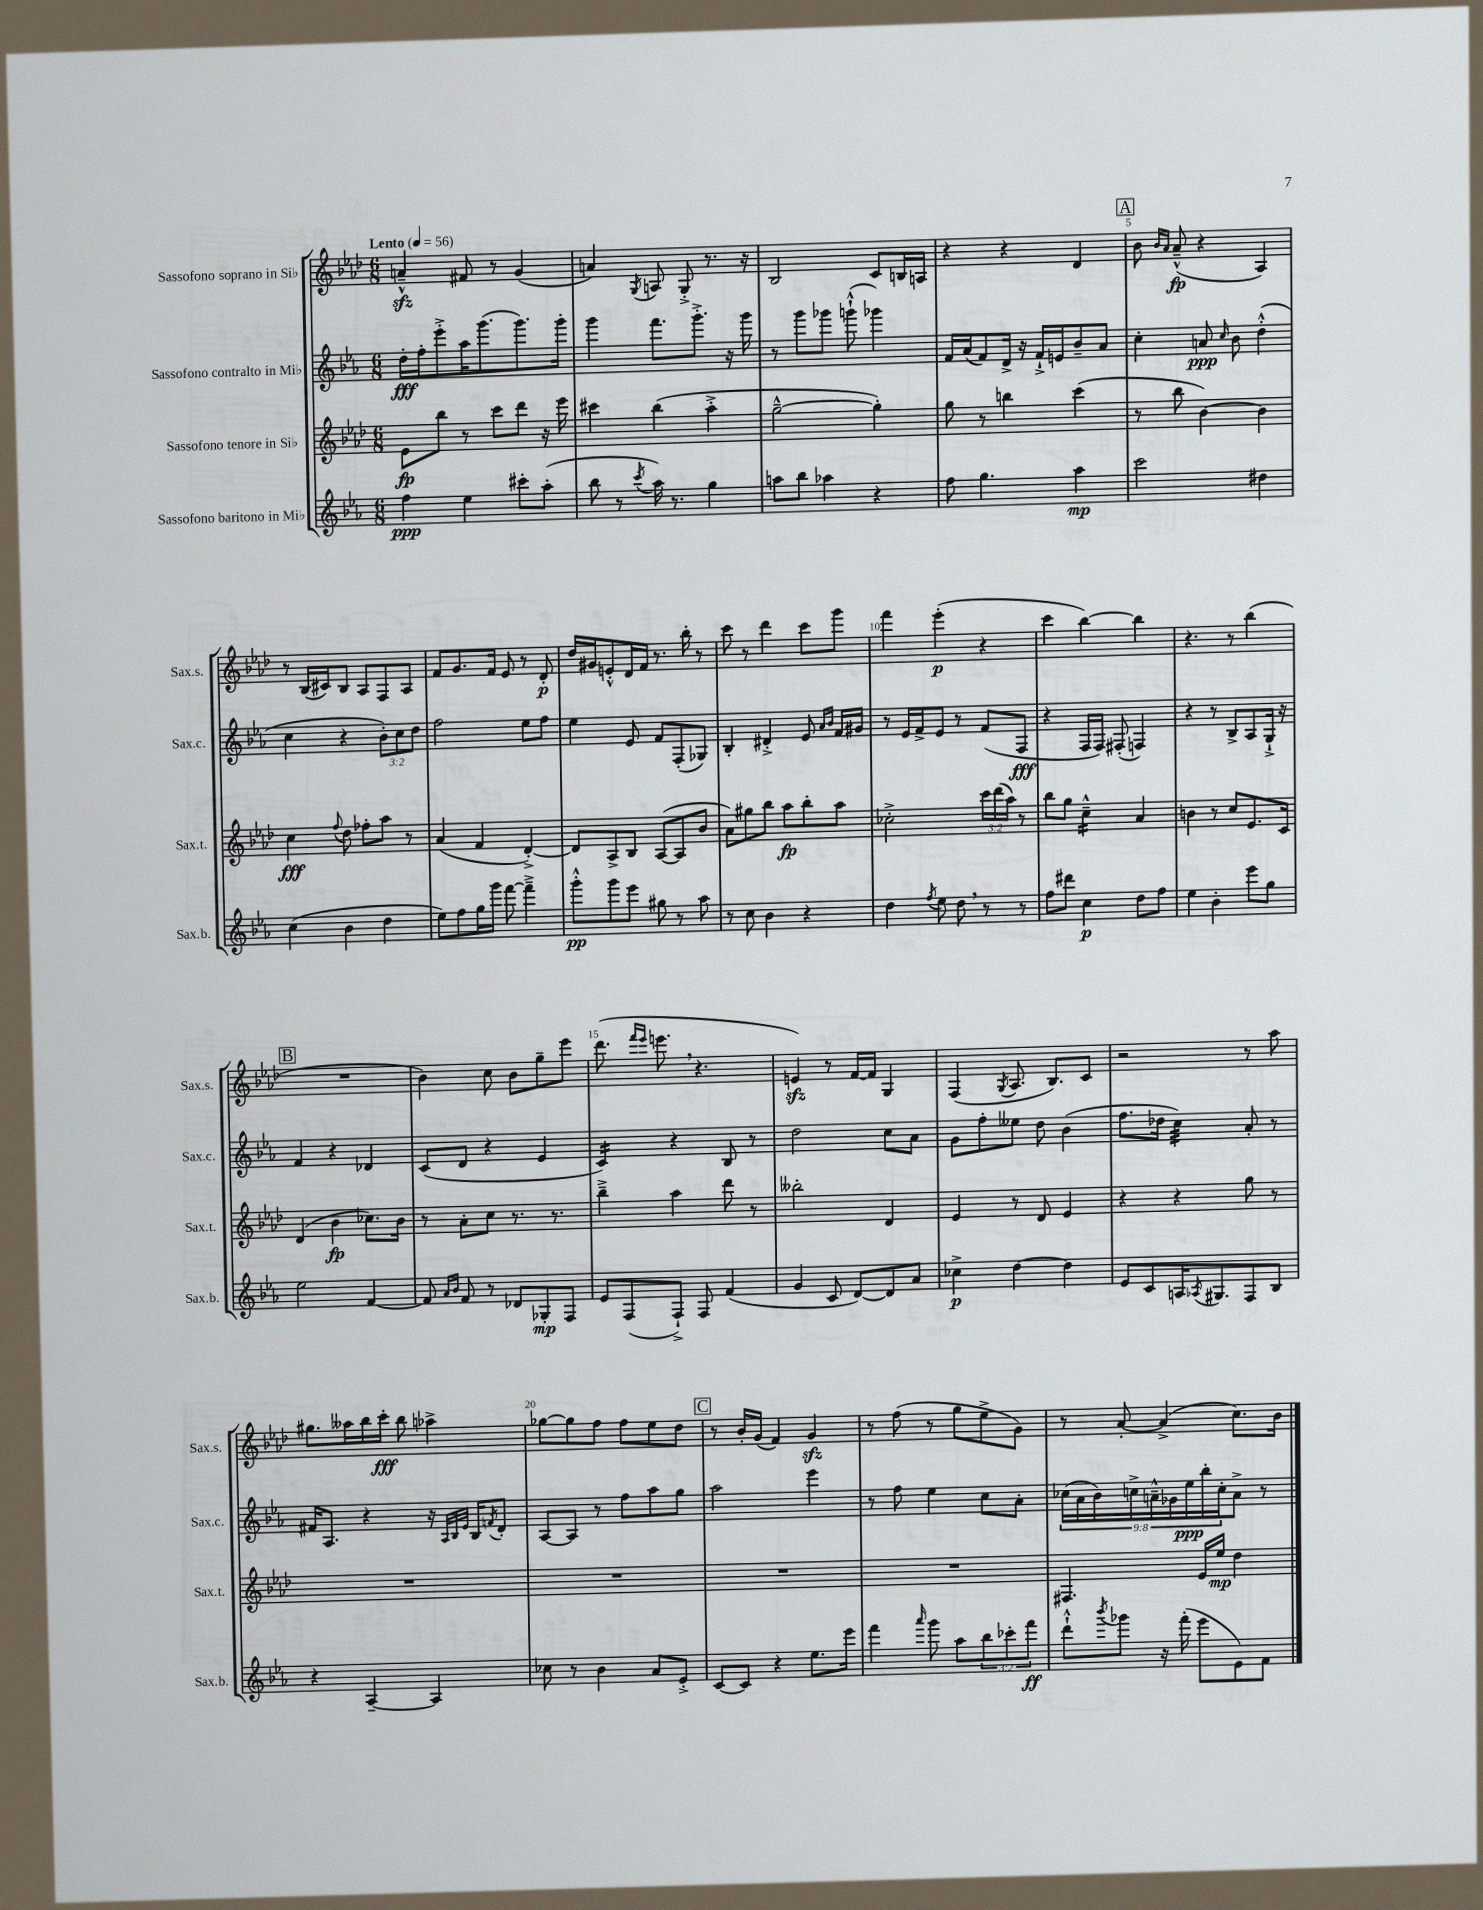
<<
\new StaffGroup <<
\new Staff = "s0" \with { instrumentName = "Sassofono soprano in Sib" shortInstrumentName = "Sax.s." } {
    \clef treble \key aes \major \numericTimeSignature \time 6/8 \tempo "Lento" 4 = 56
    a'4---^\sfz fis'8 r8 g'4( |
    a'4) \acciaccatura { g8 } a8 g8-.-> r8. r16 |
    bes2 c'8 b16 a16 |
    r4 r4 des'4 |
    \mark \markup { \box "A" } bes'8 \grace { bes'16 aes'16 } aes'8---^\fp( r4 aes4) |
    r8 bes16( cis'16) bes8 aes8 f8 aes8 |
    f'8 g'8. f'16 ees'8 r8 des'8-.\p |
    des''16 gis'16 e'8-.-^ des'16 f'16 r8. bes''16-. r8 |
    c'''8 r8 des'''4 c'''8 g'''8 |
    f'''4 ees'''4-.\p( r4 |
    c'''4 bes''4~) bes''4 |
    r4. r8 bes''4( |
    \mark \markup { \box "B" } R2. |
    bes'4) c''8 bes'8 g''8-- ees'''8 |
    des'''8.( \grace { f'''16 ees'''16 } e'''8. \breathe r4. |
    e'4\sfz) r8 f'16~ f'16 g4 |
    f4( \acciaccatura { g8 } aes8. bes8.) c'8 |
    r2 r8 aes''8 |
    gis''8. aeses''16 bes''16 c'''16-.\fff bes''8 aes''4-> |
    ges''8~ ges''8 f''8 f''8 ees''8 des''8 |
    \mark \markup { \box "C" } r8 bes'16-. g'16( f'4) g'4\sfz |
    r8 f''8( r8 g''8 ees''8-> g'8) |
    r8 aes'8~-. aes'4->( c''8.) bes'16 \bar "|." |
}
\new Staff = "s1" \with { instrumentName = "Sassofono contralto in Mib" shortInstrumentName = "Sax.c." } {
    \clef treble \key ees \major \numericTimeSignature \time 6/8 \override Staff.TupletNumber.text = #tuplet-number::calc-fraction-text
    d''16-.\fff f''16-. ees'''8-.-> aes''16 g'''8.( g'''8.) g'''16-. |
    g'''4 f'''8. g'''8.-.-> r16 g'''16 |
    r8 g'''8 ges'''8 g'''8-!-^( ges'''4) |
    f'16 aes'16( f'8) d'16-> r16 f'16-!-> e'16 bes'8-- aes'8 |
    \mark \markup { \box "A" } c''4-. a'8\ppp \grace { c''16 } bes'8 d''4-.-^( |
    c''4 r4 \tuplet 3/2 { bes'8-.) c''8 d''8 } |
    f''2 ees''8 f''8 |
    ees''4 ees'8 f'8 f8-.( ges8) |
    bes4-. dis'4-.-> ees'8 \grace { aes'16 bes'16 } f'16 gis'16 |
    r8 ees'16 f'16-> ees'8 r8 f'8( f8\fff |
    r4 f16 f16) fis8-.( f4) |
    r4 r8 bes8-> aes8 g16-!-> r16 |
    \mark \markup { \box "B" } f'4 r4 des'4 |
    c'8( d'8 r4 ees'4 |
    c'4:16) r4 bes8 r8 |
    d''2 c''8 aes'8 |
    g'8 f''8-. eeses''8 d''8 bes'4( |
    f''8. des''16 c''4:32) aes'8-. r8 |
    fis'16 aes8. r4 r16 \grace { aes32 bes32 ees'32 } bes16 \acciaccatura { f'8 } d'8-. |
    aes8~ aes8 r8 f''8 aes''8 g''8 |
    \mark \markup { \box "C" } aes''2 ees'''4 |
    r8 f''8 ees''4 c''8 aes'8-. |
    \tuplet 9/8 { ces''16( aes'16 bes'16) c''16-> a'16---^ ges'16 ees''16\ppp bes''16-. c''16-. } a'8-> r8 \bar "|." |
}
\new Staff = "s2" \with { instrumentName = "Sassofono tenore in Sib" shortInstrumentName = "Sax.t." } {
    \clef treble \key aes \major \numericTimeSignature \time 6/8 \override Staff.TupletNumber.text = #tuplet-number::calc-fraction-text
    ees'8\fp bes''8 r8 c'''8 des'''8 r16 ees'''16 |
    cis'''4 bes''4( aes''4-.-> |
    g''2~---^ g''4-.) |
    g''8 r8 b''4 c'''4( |
    \mark \markup { \box "A" } r8 bes''8 bes'4~) bes'4 |
    c''4\fff \appoggiatura { f''8 } des''8 fes''8-. aes''8 r8 |
    aes'4( f'4 des'4~-.->) |
    des'8 aes8-> bes8 aes8~( aes8 bes'8 |
    aes'8) gis''8 bes''8 aes''8\fp bes''8-. aes''8 |
    ces''2-.-> \tuplet 3/2 { c'''16 des'''16( aes''16) } r8 |
    bes''8 g''8 c''4:16---^ aes'4 |
    b'4 r8 c''8 ees'8. c'16 |
    \mark \markup { \box "B" } des'4( bes'4\fp ces''8.) bes'16 |
    r8 aes'8-. c''8 r8. r8. |
    bes''4---> aes''4 des'''8 r8 |
    beses''2-. des'4 |
    ees'4 r8 des'8 ees'4 |
    r4 r4 g''8 r8 |
    R2. |
    R2. |
    \mark \markup { \box "C" } R2. |
    R2. |
    fis4. ees'16 ees''16\mp des''4 \bar "|." |
}
\new Staff = "s3" \with { instrumentName = "Sassofono baritono in Mib" shortInstrumentName = "Sax.b." } {
    \clef treble \key ees \major \numericTimeSignature \time 6/8 \override Staff.TupletNumber.text = #tuplet-number::calc-fraction-text
    f''4\ppp ees''4 cis'''8-. aes''8-.( |
    bes''8 r8 \acciaccatura { c'''8 } aes''16) r8. g''4 |
    a''8 bes''8 aes''4 r4 |
    f''8 g''4. aes''4\mp |
    \mark \markup { \box "A" } c'''2 dis''4 |
    c''4( bes'4 d''4 |
    ees''8) f''8 g''16 g'''16 f'''8~ f'''4---> |
    g'''8-.-^\pp g'''8 ees'''8 gis''8 r8 aes''8 |
    r8 c''8 bes'4 r4 |
    d''4 \acciaccatura { f''8 } ees''8 d''8 \breathe r8 r8 |
    f''8 dis'''8 c''4\p d''8 f''8 |
    ees''4 bes'4-. ees'''8 g''8 |
    \mark \markup { \box "B" } ees''2 f'4~ |
    f'8 \grace { aes'16 bes'16 } f'8 r8 des'8 ges8-.\mp f8 |
    ees'8 f8( f8-!->) f8 f'4( |
    g'4 c'8 d'8~) d'8 aes'8 |
    ces''4->\p d''4~ d''4 |
    ees'8 c'8 a16 \acciaccatura { aes8 } gis8. f8 bes8 |
    r4 aes4~-- aes4 |
    ces''8 r8 bes'4 aes'8 ees'8-.-> |
    \mark \markup { \box "C" } c'8~ c'8 r4 ees''8. ees'''16 |
    f'''4 \grace { aes'''16 } g'''8 aes''8 \tuplet 3/2 { bes''8 ces'''8-. f'''8\ff } |
    d'''8-!-^ \acciaccatura { bes'''8 } ges'''8 r16 f'''16-.( ees'''8 ees'8) f'8 \bar "|." |
}
>>
>>
\layout { \context { \Score \override BarNumber.break-visibility = ##(#f #t #t) barNumberVisibility = #(every-nth-bar-number-visible 5) } }
